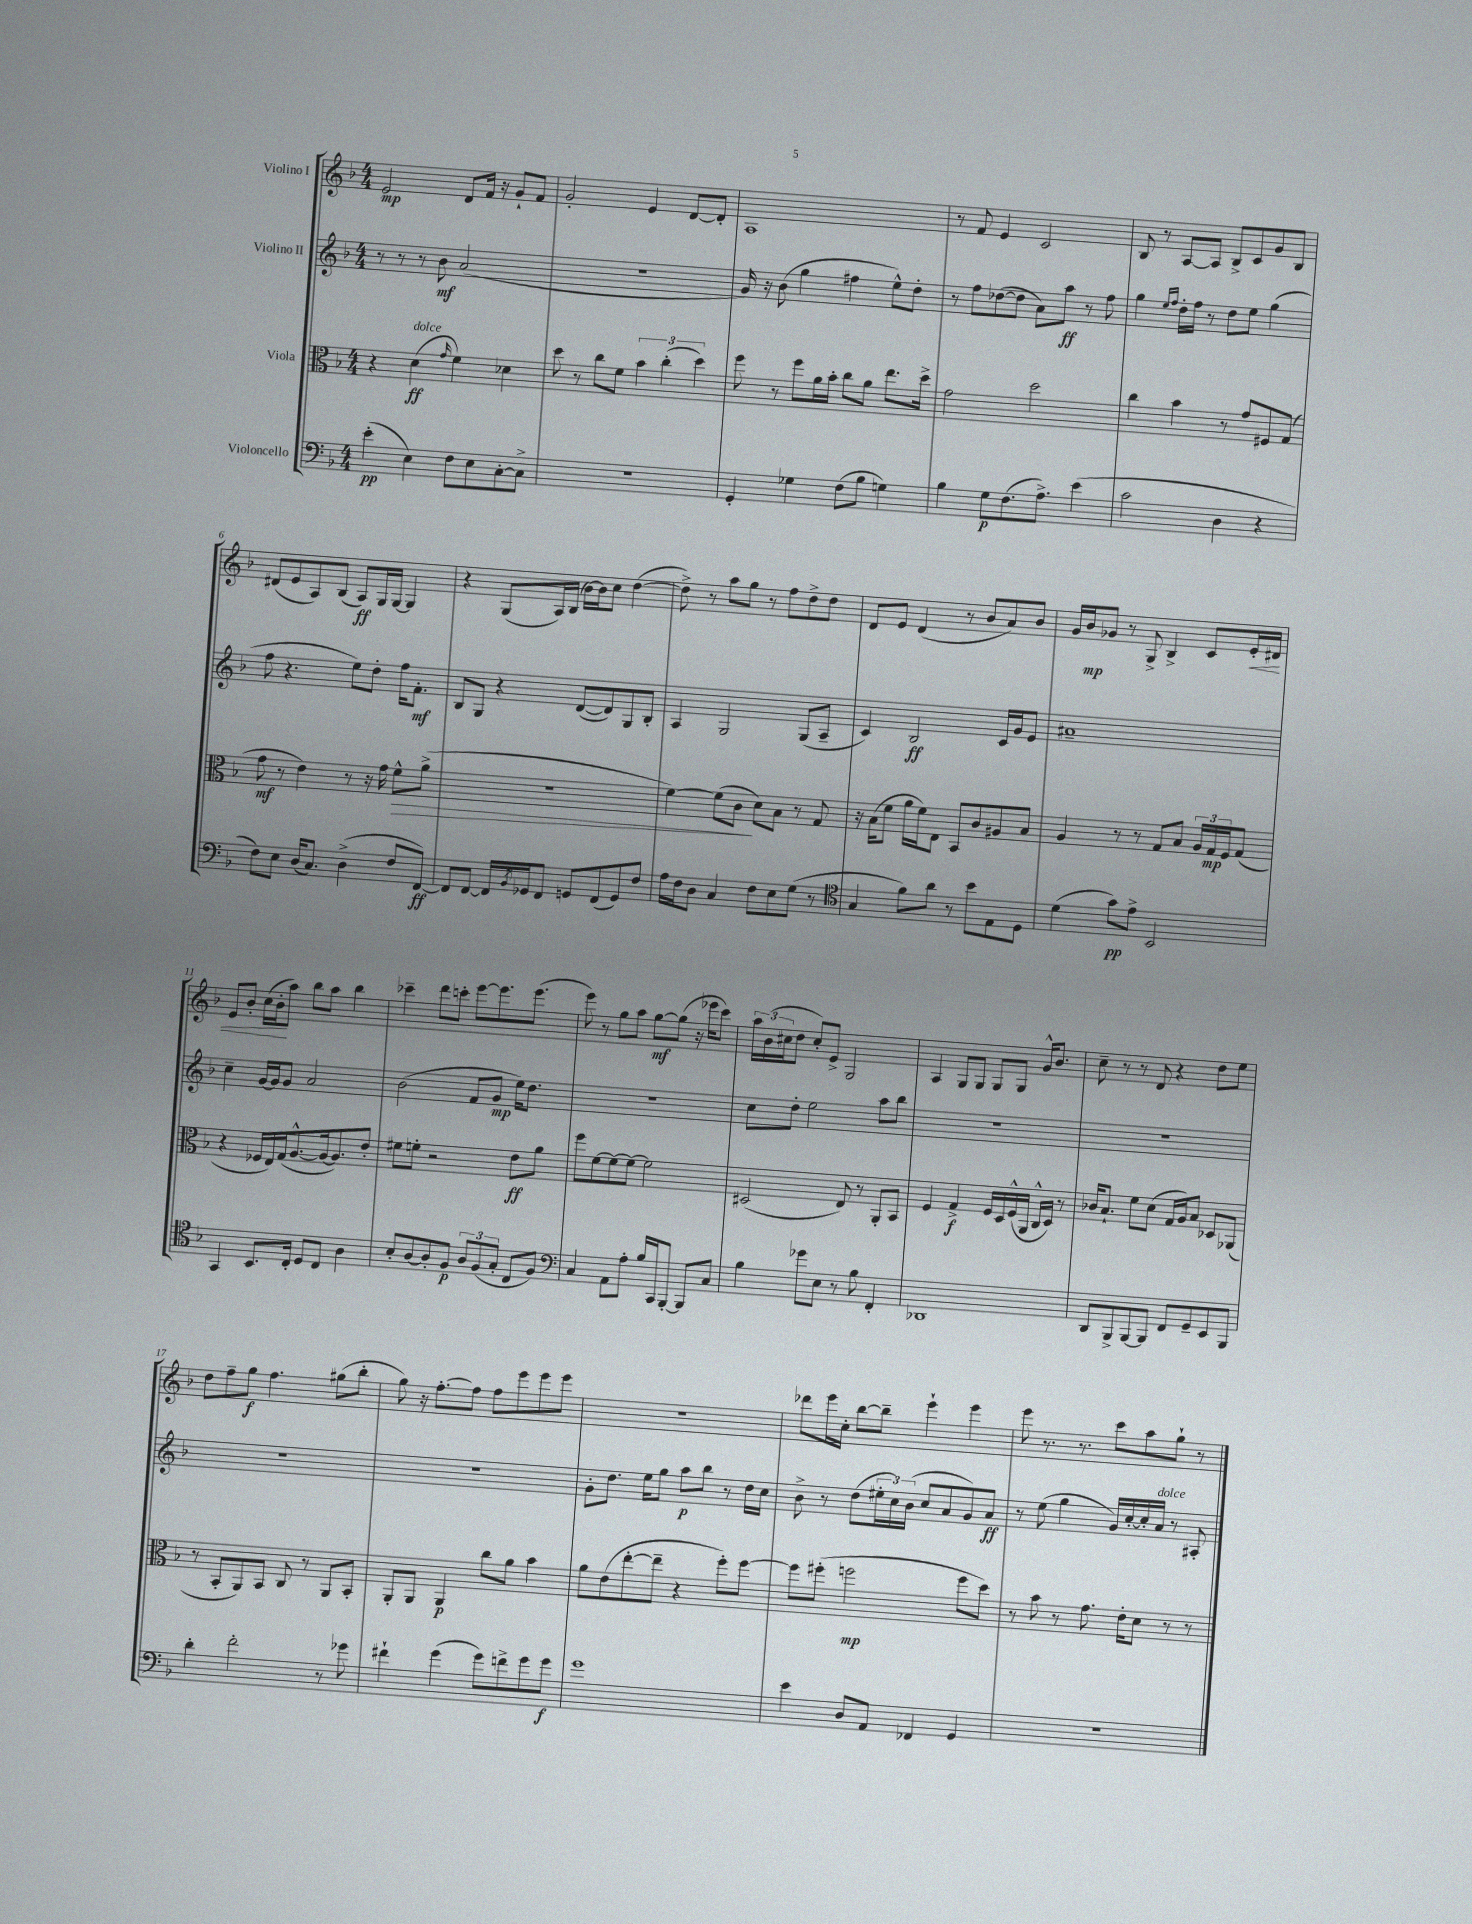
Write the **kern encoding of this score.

**kern	**kern	**kern	**kern
*staff4	*staff3	*staff2	*staff1
*clefF4	*clefC3	*clefG2	*clefG2
*k[b-]	*k[b-]	*k[b-]	*k[b-]
*M4/4	*M4/4	*M4/4	*M4/4
(4e'	4r	8r	2e
.	.	8r	.
4E)	(4d	8r	.
.	.	8b-	.
.	16qqg	.	.
8F	4f)	(2a	8d
8E	.	.	16f
.	.	.	16r
[8C'	4d-	.	8g`
8C^]	.	.	8f
=	=	=	=
1r	8dd	1r	2g'
.	8r	.	.
.	8cc	.	.
.	8f	.	.
.	6b-	.	4e
.	(6cc'	.	.
.	.	.	[8d
.	6dd)	.	.
.	.	.	8d']
=	=	=	=
4GG'	8ff	16g)	1A
.	.	16r	.
.	8r	(8b-	.
4G-	8ff	4gg	.
.	16a	.	.
.	16b-'	.	.
(8F	8cc	4ff#	.
8B-	8a	.	.
4G)	8.ee	8ee^^)	.
.	.	8dd'	.
.	16dd^	.	.
=	=	=	=
4B-	2g	8r	8r
.	.	8ff	8f
8G	.	([8dd-	4e
(8.F	.	8dd-]	.
.	2dd	8a)	2c
8.A^)	.	.	.
.	.	8aa	.
(4e	.	8r	.
.	.	8ff	.
=	=	=	=
2c	4cc	4gg	8B-
.	.	.	8r
.	.	16qqee	.
.	.	16qqff	.
.	4b-	16dd'	[8A
.	.	16ff	.
.	.	8r	8A]
4D	8r	8dd	8B-^
.	8g	8ee	8c
4r	8F#	(4gg	8g
.	(8G	.	8B-
=	=	=	=
8F)	8g	8ff	(8d#
8E	8r	4.r	8e
(16D	4e)	.	8A)
8.C)	.	.	.
.	.	.	(8B-
(4D^	8r	8ee)	8A)
.	16r	8dd'	16G
.	16g	.	[16G
8F	8f^^	16ff	4G]
.	.	8.f'	.
[8FF)	(8a^	.	.
=	=	=	=
8FF]	1r	8B-	4r
[8FF	.	8G	.
16FF]	.	4r	(8G
8qBB-	.	.	.
16GG-	.	.	.
8FF	.	.	16A)
.	.	.	(16B-
8GG	.	([8d	[16b-)
.	.	.	16b-]
(8FF	.	8d])	8cc
8GG)	.	8G	([4dd
8F	.	8B-'	.
=	=	=	=
16A	[4f)	4A	8dd^])
16F	.	.	.
8D	.	.	8r
4C	(8f]	2G	8aa
.	8c	.	8gg
8F	8d)	.	8r
8E	8B-	.	8ff
(8G	8r	(8G	8dd^
8r	8G	8A~	8dd
=	=	=	=
*clefC4	*	*	*
4G	16r	4c)	8d
.	(16B-	.	.
.	8f	.	8e
8f)	16a	2B-	(4d
.	16f)	.	.
8a	8E	.	.
8r	8BB-	.	8r
8b-	8c	.	8b-
8E	8A#	16c	8a)
.	.	16g	.
8D	8B-	8e	8b-
=	=	=	=
(4d	4A	1a#~	16g
.	.	.	16b-
.	.	.	8g-
8g)	8r	.	8r
8e^	8r	.	8G^
2BB-	8G	.	4B-^
.	8B-	.	.
.	24A	.	8c
.	24G	.	.
.	24F	.	.
.	(8G	.	16e'
.	.	.	16d#
=	=	=	=
4GG	4r	4cc~	8e
.	.	.	8b-'
8.BB-	16F-	[16g	(16cc
.	16E)	16g]	16b-'
.	(16G	8g	8aa)
16C'	[8.A^^	.	.
8D	.	2a	8bb-
8C	16A_	.	8aa
.	8.A])	.	.
4A	.	.	4bb-
.	8e'	.	.
=	=	=	=
8B-'	8f#	(2b-	4ccc-~
[8A	8f'	.	.
8A']	2r	.	8ddd
8F	.	.	8ccc'
12A	.	8f	[8eee
(12F	.	.	.
.	.	8g	8.eee]
12G'	.	.	.
8C	8e	16ee)	.
.	.	8.dd	(8.eee
8F)	8a	.	.
=	=	=	=
*clefF4	*	*	*
4C	8ff	1r	8eee)
.	[8f	.	8r
8AA	8f_	.	8gg
8A'	8f_	.	8aa
16B-	2f]	.	[8gg
16CC	.	.	.
[8BBB-'	.	.	(8gg]
8BBB-]	.	.	16r
.	.	.	16eee-
8C	.	.	8ccc)
=	=	=	=
4B-	(2D#	8cc	24aa
.	.	.	(24b-
.	.	.	24cc#
.	.	8dd'	8dd
8g-	.	2ee	8cc#')
8E	.	.	8e^
8r	8E)	.	2G
8B-	8r	.	.
4FF'	8AA'	8aa	.
.	8BB-	8bb-	.
=	=	=	=
1DD-	4F	1r	4A
.	4G^	.	8G
.	.	.	8G
.	16F	.	8G
.	16D	.	.
.	(16F^^	.	8G
.	16AA	.	.
.	16C^^	.	16g^^
.	16D)	.	8.b-
.	8r	.	.
=	=	=	=
8DD	16c-	1r	8cc~
.	8.B-`	.	.
8BBB-^	.	.	8r
[8BBB-	8f	.	8r
8BBB-]	(8d	.	8d
8FF	16G	.	4r
.	16A)	.	.
8GG~	8B-	.	.
8EE	8D-	.	8dd
8BBB-	(8AA-	.	8ee
=	=	=	=
4d'	8r	1r	8dd
.	8BB-'	.	8ff~
2f'	8AA)	.	8gg
.	8BB-	.	4.ff
.	8C	.	.
.	8r	.	.
8r	8AA	.	(8gg#
8g-	8BB-'	.	8bb-'
=	=	=	=
4f#`	8AA'	1r	8gg)
.	8AA	.	16r
.	.	.	[8.ff'
(4g	4AA	.	.
.	.	.	8ff]
8g)	8cc	.	8ff
8f^	8a	.	8eee
8g	4b-	.	8eee
8g	.	.	8eee
=	=	=	=
1g	8a	8g'	1r
.	(8e	8.dd	.
.	[8ee'	.	.
.	.	16ee	.
.	8ee~]	8gg	.
.	4r	8aa	.
.	.	8bb-	.
.	8ff')	8r	.
.	[8ff	16dd	.
.	.	16cc	.
=	=	=	=
4e	8ff]	8b-^	8ddd-
.	(8ff#'	8r	16eee
.	.	.	16cc'
8D	2ff	(8dd	[8bb-
8AA	.	24ee#'	8bb-~]
.	.	24cc)	.
.	.	(24b-	.
4FF-	.	8cc	4eee`
.	.	8a	.
4GG	8ff	8g)	4eee
.	8dd)	8a	.
=	=	=	=
1r	8r	8r	8eee
.	8b-	(8ee	8.r
.	8r	4gg	.
.	.	.	8.r
.	8.g	.	.
.	.	16g)	8ccc
.	16e'	[16cc'	.
.	8d	16cc']	8aa
.	.	16a	.
.	8r	8r	8gg`
.	8r	8A#'	8r
==	==	==	==
*-	*-	*-	*-
